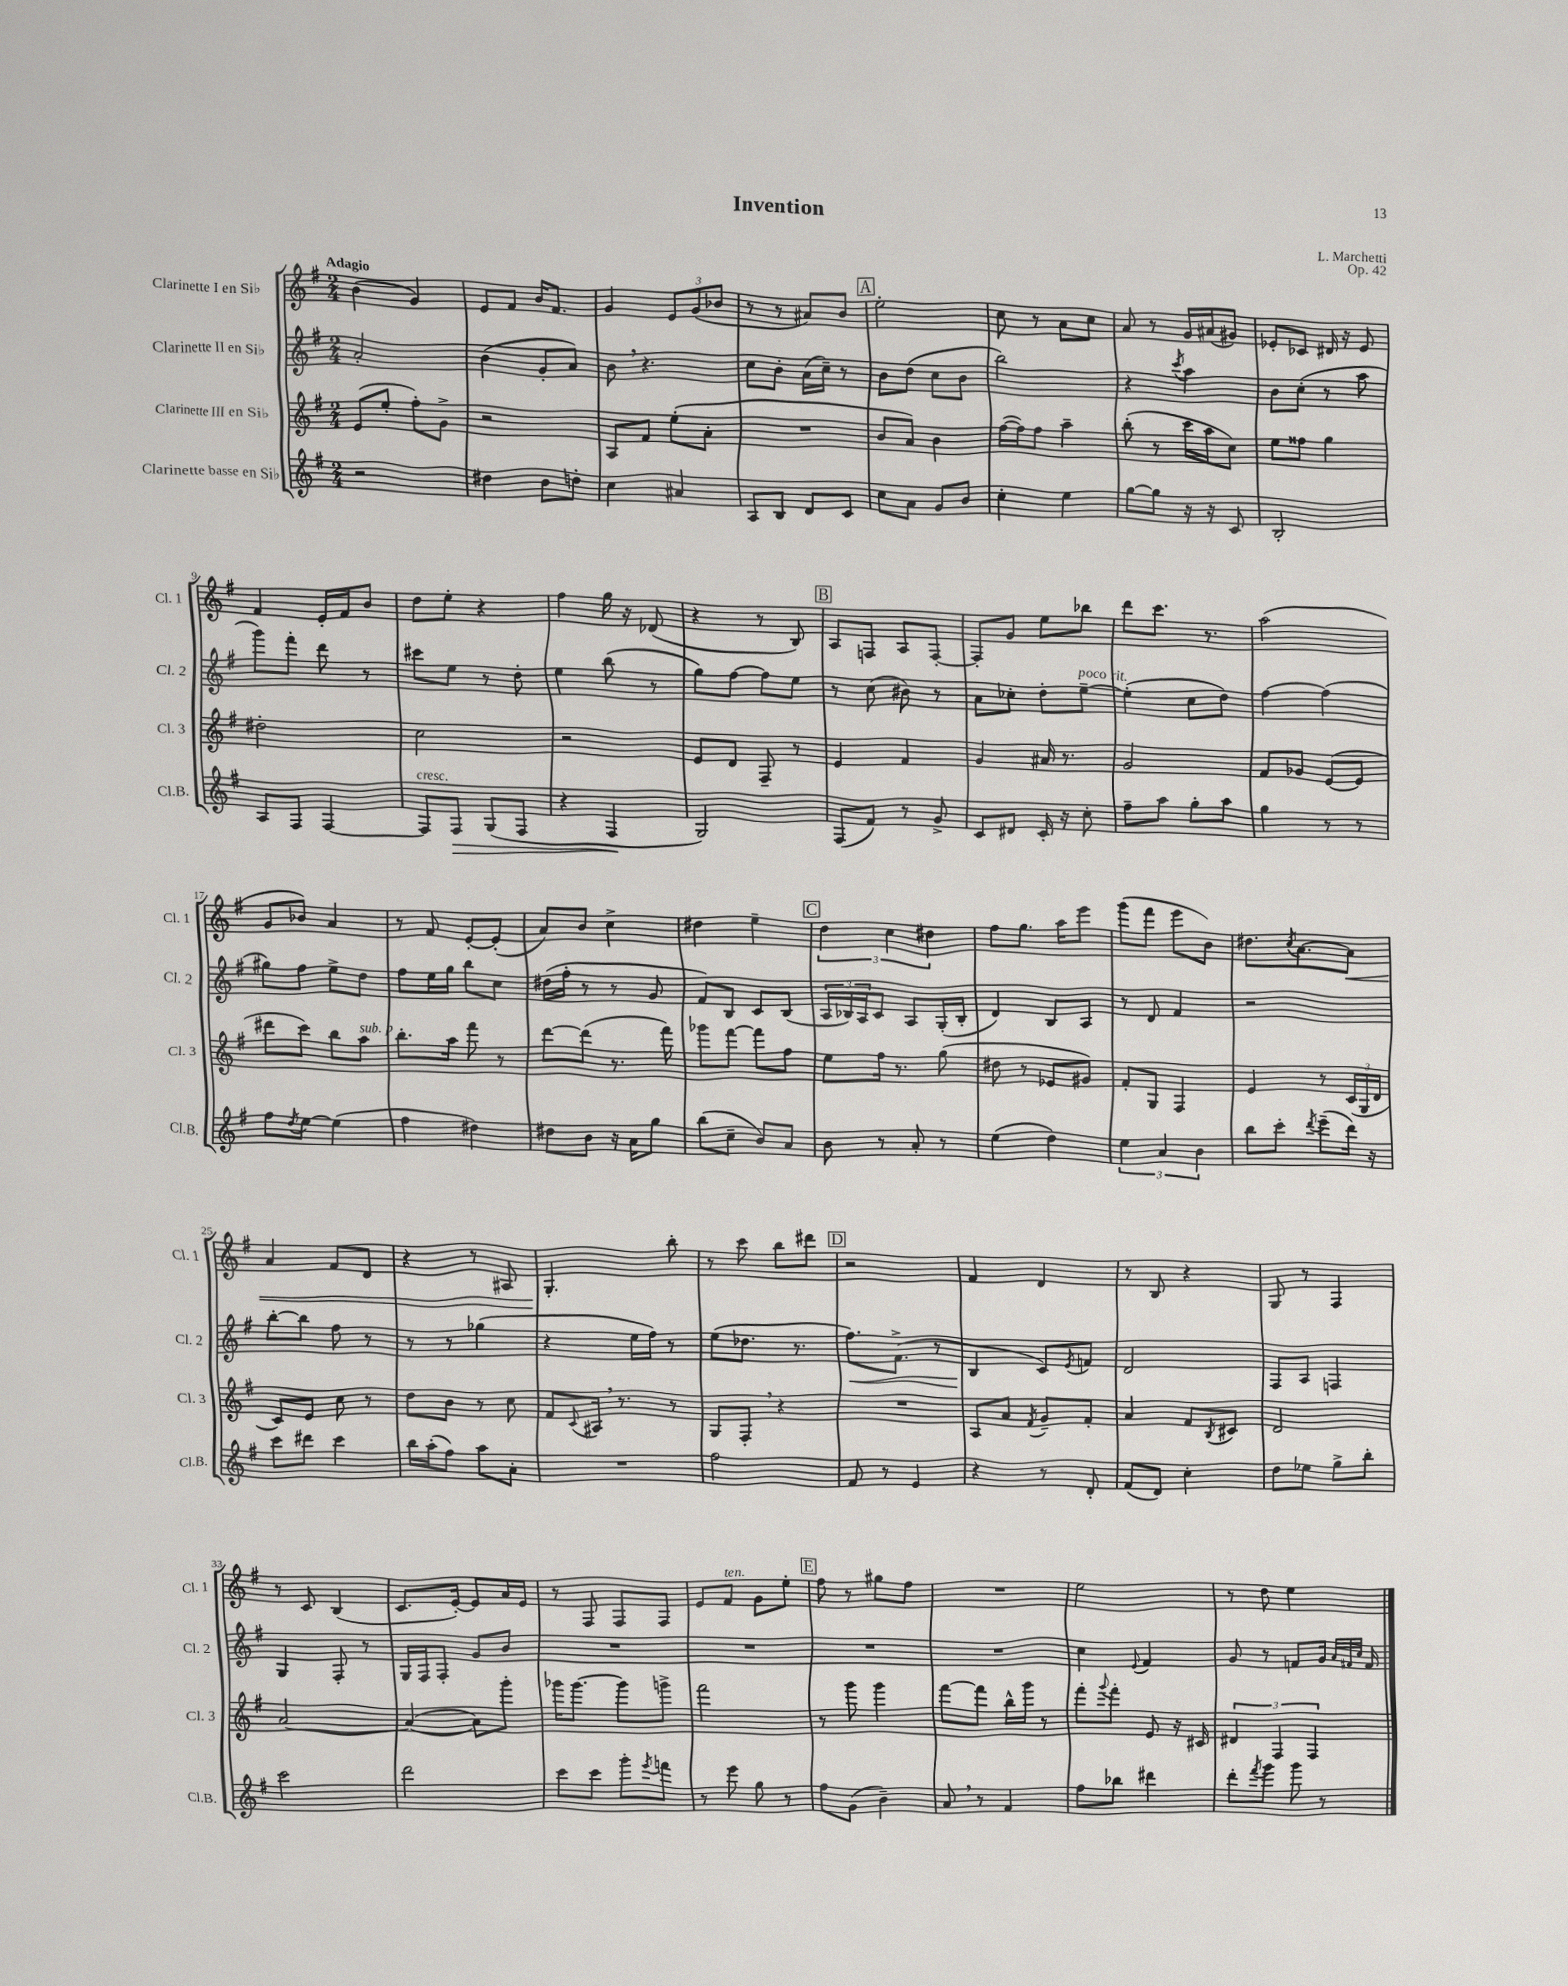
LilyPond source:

\header { title = "Invention" composer = "L. Marchetti" opus = "Op. 42" }
<<
\new StaffGroup <<
\new Staff = "s0" \with { instrumentName = "Clarinette I en Sib" shortInstrumentName = "Cl. 1" } {
    \clef treble \key g \major \numericTimeSignature \time 2/4 \tempo "Adagio"
    b'4( g'4) |
    e'8 fis'8 b'16 fis'8. |
    g'4 \tuplet 3/2 { e'8 g'8( bes'8 } |
    r8 r8 ais'8) b'8 |
    \mark \markup { \box "A" } e''2-. |
    c''8 r8 a'8 c''8 |
    a'8 r8 g'16 ais'16( gis'8) |
    ees'8-. ces'8 dis'16 r16 ees'8 |
    fis'4 e'16-. fis'16 b'8 |
    d''8 e''8-. r4 |
    fis''4 g''16 r16 des'8( |
    r4 r8 b8) |
    \mark \markup { \box "B" } a8 f8 a8 f8~-. |
    f8-. g'8 e''8 bes''8 |
    d'''8 c'''8. r8. |
    a''2( |
    g'8 bes'8) a'4 |
    r8 fis'8 e'8~-. e'8-.( |
    a'8) b'8 c''4-> |
    dis''4 e''4-- |
    \mark \markup { \box "C" } \tuplet 3/2 { d''4 c''4 dis''4 } |
    fis''8 g''8. a''16 e'''8 |
    g'''8( fis'''8 e'''8 b'8) |
    dis''8. \acciaccatura { c''8 } a'8.~ a'8\< |
    a'4 fis'8 d'8 |
    r4 r8 ais8 |
    g4.-.\! b''8-. |
    r8 c'''8 b''8 dis'''8 |
    \mark \markup { \box "D" } r2 |
    fis'4 d'4 |
    r8 b8 r4 |
    g8 r8 fis4 |
    r8 c'8 b4( |
    c'8. e'16~-.) e'8 a'16 e'16 |
    r8 fis8 fis8 fis8 |
    e'8 fis'8^\markup { \italic "ten." } g'8 e''8-. |
    \mark \markup { \box "E" } fis''8 r8 gis''8 fis''8 |
    R2 |
    e''2 |
    r8 d''8 e''4 \bar "|." |
}
\new Staff = "s1" \with { instrumentName = "Clarinette II en Sib" shortInstrumentName = "Cl. 2" } {
    \clef treble \key g \major \numericTimeSignature \time 2/4
    a'2-. |
    b'4( g'8-. a'8) |
    b'8 \breathe r4. |
    c''8 b'8-. a'16( c''16--) r8 |
    \mark \markup { \box "A" } b'8 d''8( c''8 b'8 |
    b''2) |
    r4 \acciaccatura { c'''8 } a''4 |
    b'8 c''8-.( r8 a''8 |
    g'''8) fis'''8-. d'''8 r8 |
    cis'''8 e''8 r8 d''8-. |
    e''4 b''8( r8 |
    g''8) fis''8~ fis''8 e''8 |
    \mark \markup { \box "B" } r8 c''8( bis'8) r8 |
    a'8 ces''8-. d''8-. e''8~--^\markup { \italic "poco rit." } |
    e''4-.( c''8 d''8) |
    fis''4~ fis''4( |
    gis''8) fis''8 e''8-> d''8 |
    fis''8 e''16 g''16 b''8 c''8 |
    dis''16( fis''16-. r8 r8 g'8 |
    fis'8) b8 c'8 b8( |
    \mark \markup { \box "C" } \tuplet 3/2 { a16 bes16) a16 } c'8 a8 g16-.( bes16-. |
    d'4) b8 a8 |
    r8 d'8 fis'4 |
    r2 |
    b''8~-. b''8 fis''8 r8 |
    r8 r8 ges''4( |
    r4 e''16 fis''16) r8 |
    e''8( des''8. r8. |
    \mark \markup { \box "D" } fis''8.\<) fis'8.->( r8 |
    b4\! c'8) \acciaccatura { e'8 } f'8 |
    d'2 |
    fis8 a8 f4 |
    g4 fis8-. r8 |
    g16 fis16 fis8-. g'8 b'8 |
    R2 |
    R2 |
    \mark \markup { \box "E" } R2 |
    R2 |
    c''4 \appoggiatura { e'8 } fis'4 |
    g'8 r8 f'8 g'16 \grace { a'32 fis'32 c''32 } fis'16 \bar "|." |
}
\new Staff = "s2" \with { instrumentName = "Clarinette III en Sib" shortInstrumentName = "Cl. 3" } {
    \clef treble \key g \major \numericTimeSignature \time 2/4
    e'8( e''8-. fis''8-.) g'8-> |
    r2 |
    a8 fis'8 e''8-.( a'8-. |
    R2 |
    \mark \markup { \box "A" } b'8 a'8) b'4 |
    fis''16~( fis''16) fis''8 a''4-- |
    b''8-.( r8 c'''16 a''16 c''8) |
    e''8 fisis''8 g''4 |
    dis''2-. |
    c''2 |
    r2 |
    e'8 d'8 fis8-- r8 |
    \mark \markup { \box "B" } e'4 fis'4 |
    g'4 ais'16 r8. |
    g'2 |
    fis'8 ges'8 e'8~( e'8 |
    dis'''8 c'''8) b''8 a''8^\markup { \italic "sub. p" } |
    b''8.-. a''16 fis'''8 r8 |
    d'''8~ d'''8( r8. fis'''16) |
    ges'''8 fis'''8~ fis'''8 fis''8 |
    \mark \markup { \box "C" } e''8 fis''16 r8. g''8( |
    dis''8 r8 ees'8 gis'8) |
    fis'8-. g8 fis4 |
    e'4 r8 \tuplet 3/2 { c'16( g16 d'16 } |
    c'8) e'8 c''8 r8 |
    d''8 b'8 r8 c''8 |
    fis'8 \appoggiatura { c'8 } ais16 \breathe r8. r8 |
    g8 fis8-. \breathe r4 |
    \mark \markup { \box "D" } R2 |
    a8 a'8 \acciaccatura { fis'8 } g'8-- fis'8-. |
    a'4 fis'8 \acciaccatura { b8 } cis'8 |
    d'2 |
    a'2~ |
    a'4~( a'8) g'''8-. |
    ges'''16 ges'''8.~ ges'''8 g'''8-> |
    fis'''2 |
    \mark \markup { \box "E" } r8 g'''8 g'''4 |
    fis'''8~ fis'''8 b''16-^ g'''16 r8 |
    fis'''8-. \appoggiatura { g'''8 } fis'''8-. e'8 r16 cis'16 |
    \tuplet 3/2 { dis'4 fis4 fis4 } \bar "|." |
}
\new Staff = "s3" \with { instrumentName = "Clarinette basse en Sib" shortInstrumentName = "Cl.B." } {
    \clef treble \key g \major \numericTimeSignature \time 2/4
    r2 |
    dis''4 b'8 d''8-. |
    c''4 ais'4 |
    a8 b8 d'8 c'8 |
    \mark \markup { \box "A" } c''8 a'8 g'8 b'8 |
    c''4-. e''4 |
    g''8~ g''8 r16 r16 c'8 |
    b2-. |
    a8 fis8 fis4~ |
    fis8^\markup { \italic "cresc." } fis8\> g8( fis8 |
    r4 fis4\! |
    g2) |
    \mark \markup { \box "B" } fis8( fis'8) r8 g'8-> |
    c'8 dis'8 c'16-. r16 c''8-. |
    fis''8-- a''8 g''8-. a''8 |
    g''4 r8 r8 |
    fis''8 \acciaccatura { d''8 } e''8~ e''4( |
    fis''4 dis''4) |
    dis''8 b'8 r16 a'16 g''8 |
    b''8( c''8-- b'8) a'8 |
    \mark \markup { \box "C" } b'8 r8 a'8-. r8 |
    e''4( d''4) |
    \tuplet 3/2 { e''4 a'4 b'4 } |
    b''8 c'''8-. \acciaccatura { d'''8 } e'''8--( d'''16) r16 |
    c'''8 dis'''8 c'''4 |
    b''16 a''16-.( fis''8) a''8 a'8-. |
    R2 |
    fis''2 |
    \mark \markup { \box "D" } fis'8 r8 e'4 |
    r4 r8 d'8-. |
    fis'8( d'8) c''4-. |
    d''8 ees''8 g''8-> b''8-. |
    c'''2 |
    d'''2 |
    c'''8 c'''8 g'''8-. \acciaccatura { e'''8 } f'''8 |
    r8 e'''8 g''8 r8 |
    \mark \markup { \box "E" } fis''8 g'8( b'4--) |
    a'8 \breathe r8 fis'4 |
    fis''8 bes''8 dis'''4 |
    d'''8-. \acciaccatura { fis'''8 } g'''8 g'''8 r8 \bar "|." |
}
>>
>>
